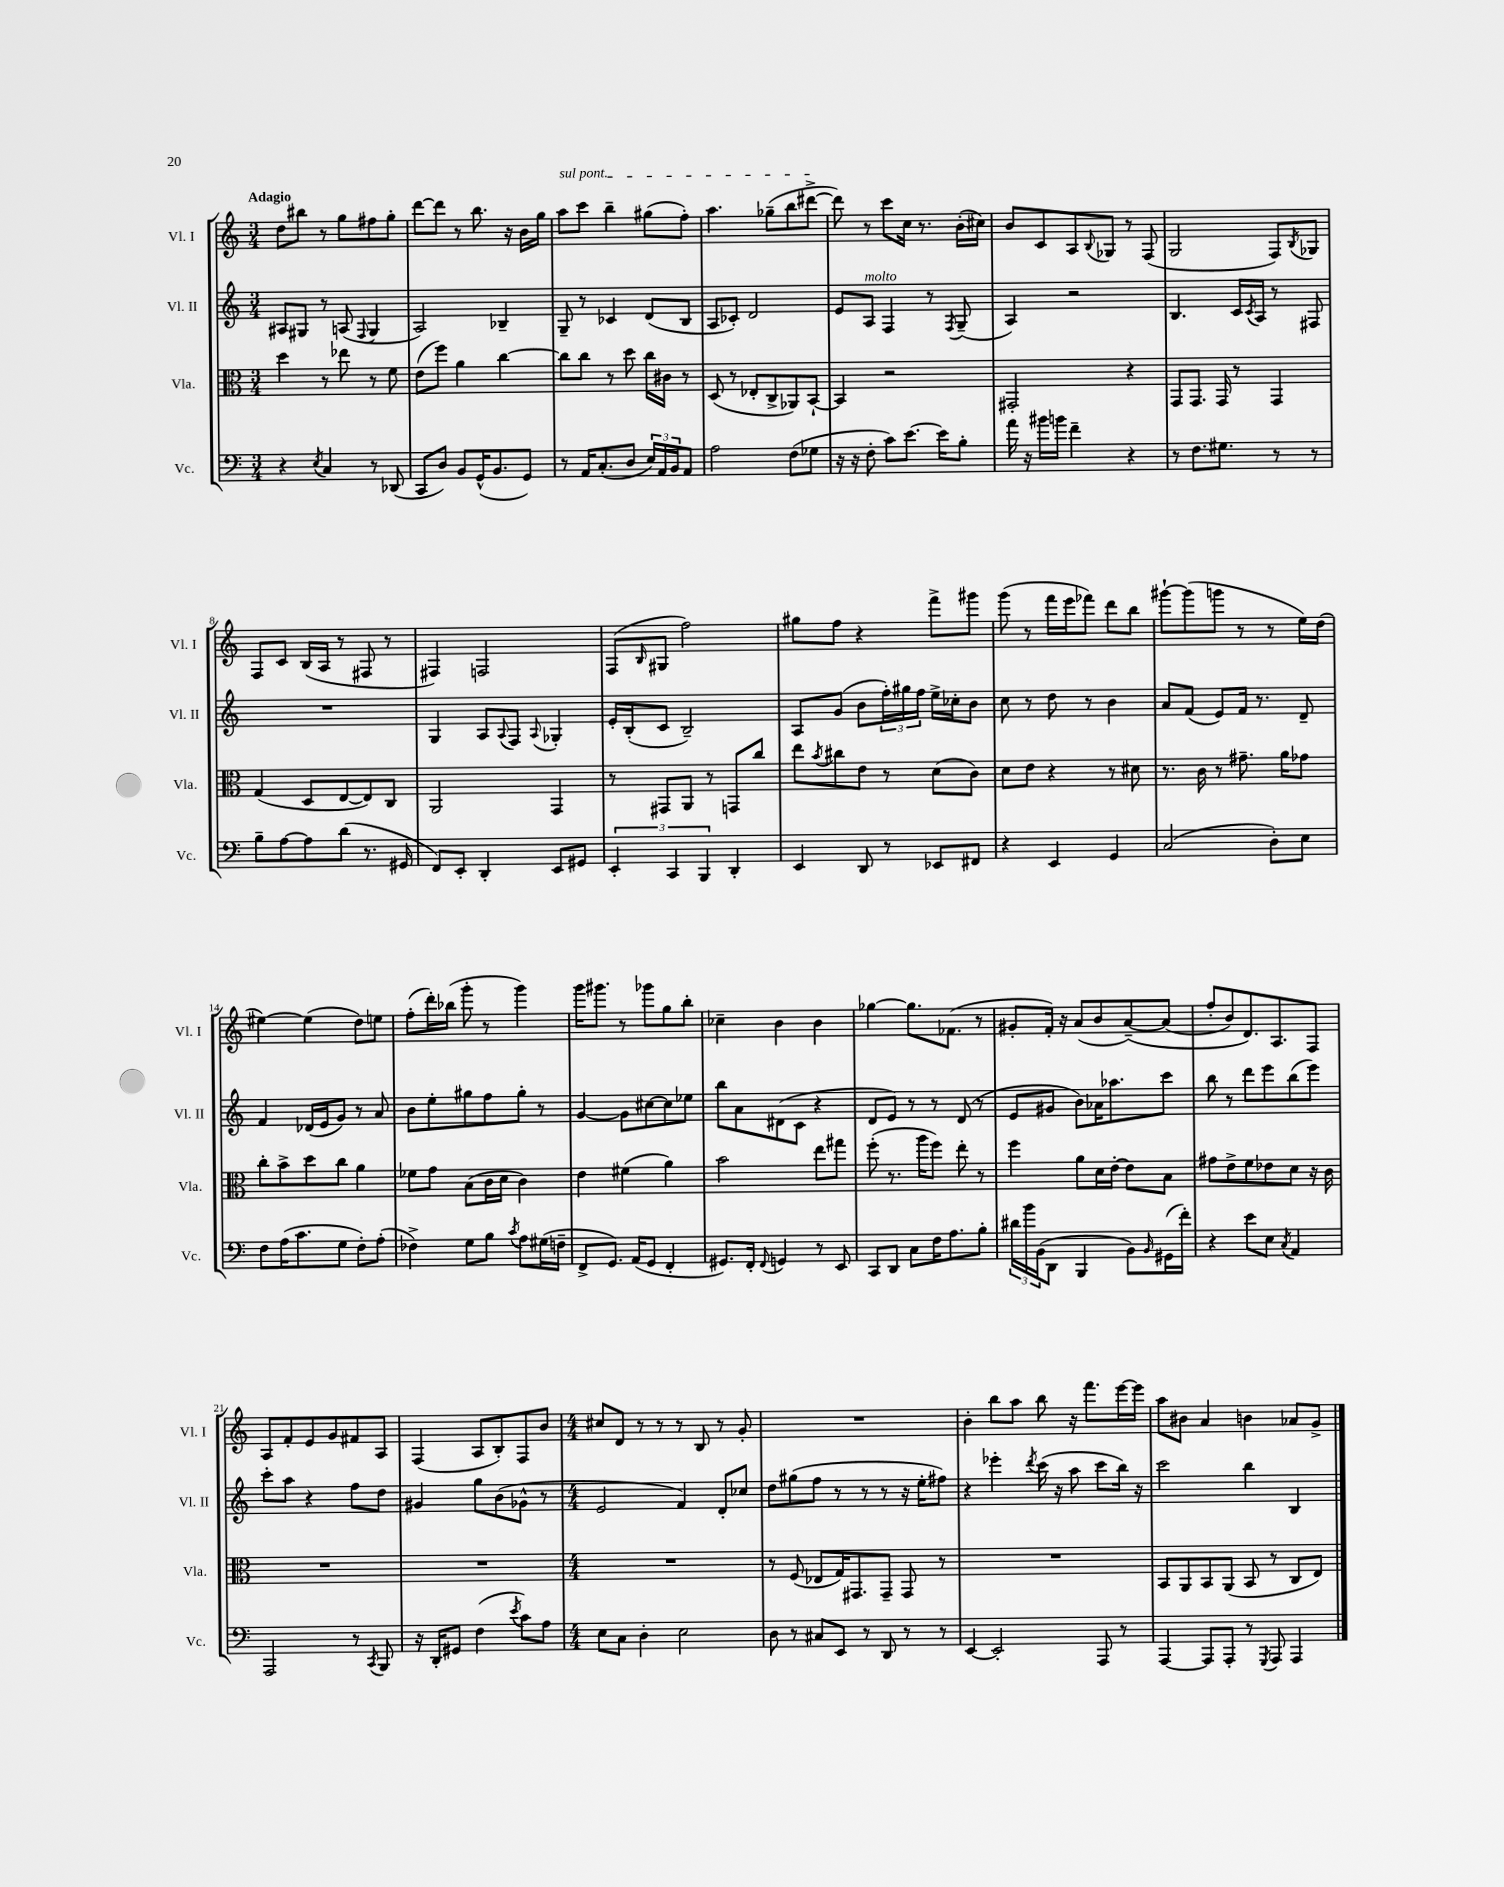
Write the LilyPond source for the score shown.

<<
\new StaffGroup <<
\new Staff = "s0" \with { instrumentName = "Vl. I" shortInstrumentName = "Vl. I" } {
    \clef treble \key c \major \numericTimeSignature \time 3/4 \tempo "Adagio"
    d''8 bis''8 r8 g''8 fis''8 g''8-. |
    d'''8~ d'''8 r8 b''8. r16 b'16 g''16 |
    \once \override TextSpanner.bound-details.left.text = \markup { \italic "sul pont." } a''8\startTextSpan c'''8 b''4-- gis''8( f''8-.) |
    a''4. ges''8--( b''8 dis'''8~->\stopTextSpan |
    dis'''8) r8 c'''8 c''16 r8. b'16-.( cis''16) |
    b'8 c'8 a8 \appoggiatura { b8 } ges8 r8 f8( |
    g2 f8) \acciaccatura { b8 } ges8 |
    f8 c'8 b16( a16 r8 fis8 r8 |
    fis4) f2 |
    f8( \grace { b16 } gis8 f''2) |
    gis''8 f''8 r4 f'''8-> gis'''8 |
    g'''8( r8 f'''16 e'''16 fes'''8) d'''8 b''8 |
    gis'''8~-! gis'''8( g'''8 r8 r8 e''16) d''16( |
    eis''4~) eis''4( d''8) e''8 |
    f''8-.( d'''16-.) bes''16( g'''8-. r8 g'''4) |
    g'''16 gis'''8. r8 ges'''8 g''8 b''8-. |
    ces''4-- b'4 b'4 |
    ges''4~ ges''8. fes'8.( r8 |
    gis'8-. f'16-.) r16 a'8( b'8 a'8~--)\( a'8( |
    f''8-. b'8) d'8.\) a8. f8 |
    a8 f'8-. e'8 g'8 fis'8 a8 |
    f4( a8 b8-.) f8 b'8 |
    \numericTimeSignature \time 4/4 cis''8 d'8 r8 r8 r8 b8 r8 g'8-. |
    R1 |
    b'4-. b''8 a''8 b''8 r16 f'''8. e'''16~ e'''16 |
    a''8 bis'8 a'4 b'4 aes'8 g'8-> \bar "|." |
}
\new Staff = "s1" \with { instrumentName = "Vl. II" shortInstrumentName = "Vl. II" } {
    \clef treble \key c \major \numericTimeSignature \time 3/4
    ais8 gis8 r8 a8( \appoggiatura { f8 } gis4 |
    a2) bes4-- |
    g8-- r8 ces'4 d'8( b8 |
    a8 ces'8-.) d'2 |
    e'8 a8^\markup { \italic "molto" } f4 r8 \acciaccatura { f8 } g8--( |
    a4) r2 |
    b4. c'16 \acciaccatura { c'8 } a16 r8 fis8 |
    R2. |
    g4 a8 \appoggiatura { a8 } f8 \appoggiatura { a8 } ges4-. |
    e'16-. b16-.( c'8 b2--) |
    a8 g'8( b'8 \tuplet 3/2 { f''16-.) gis''16 f''16 } e''16-> ces''16-. b'8 |
    c''8 r8 d''8 r8 b'4 |
    a'8 f'8( e'8) f'16 r8. d'8-- |
    f'4 des'16( e'16 g'8) r8 a'8 |
    b'8 e''8-. gis''8 f''8 gis''8-. r8 |
    g'4~ g'8 cis''8~ cis''8 ees''8 |
    b''8 a'8 dis'8( c'8 r4 |
    d'8 e'8) r8 r8 d'8( r8 |
    e'8 gis'8 b'8) aes'16 aes''8. c'''8 |
    b''8 r8 d'''8 e'''8 b''8( e'''8) |
    c'''8-. a''8 r4 f''8 d''8 |
    gis'4 g''8 b'8( ges'8-^ r8 |
    \numericTimeSignature \time 4/4 e'2 f'4) d'8-. ces''8 |
    d''8 gis''8( f''8 r8 r8 r8 r16 e''16-. fis''8) |
    r4 ees'''4-. \acciaccatura { d'''8 } c'''16( r16 a''8 c'''8 b''16) r16 |
    c'''2 b''4 b4 \bar "|." |
}
\new Staff = "s2" \with { instrumentName = "Vla." shortInstrumentName = "Vla." } {
    \clef alto \key c \major \numericTimeSignature \time 3/4
    d''4 r8 ees''8 r8 f'8 |
    e'8( f''8) a'4 c''4~ |
    c''8 c''8 r8 d''8 c''16 cis'16 r8 |
    d8( r8 ees8-. c8-> aes,8) b,8~-! |
    b,4 r2 |
    gis,2-. r4 |
    g,8 g,8. g,16 r8 g,4 |
    g4( d8 e8~ e8) c8 |
    a,2 g,4 |
    r8 gis,8 a,8 r8 g,8 c''8 |
    e''8 \acciaccatura { b'8 } cis''8 e'8 r8 d'8( c'8) |
    d'8 e'8 r4 r8 dis'8 |
    r8. c'16 r8 gis'8.-- a'16 ges'8 |
    c''8-. b'8-> d''8 c''8 a'4 |
    fes'8 g'8 b8( c'16 d'16 c'4) |
    e'4 fis'4( a'4) |
    b'2 e''8 gis''8 |
    f''8-.( r8. a''16 f''8) e''8-. r8 |
    f''4 a'8 d'16 e'16~-. e'8 b8 |
    gis'8 e'8-> f'8 ees'8 d'8 r16 c'16 |
    R2. |
    R2. |
    \numericTimeSignature \time 4/4 R1 |
    r8 f8( ees8 g16) gis,8. gis,8-- gis,8 r8 |
    R1 |
    b,8 a,8 b,8 a,8( b,8 r8 c8 e8) \bar "|." |
}
\new Staff = "s3" \with { instrumentName = "Vc." shortInstrumentName = "Vc." } {
    \clef bass \key c \major \numericTimeSignature \time 3/4
    r4 \acciaccatura { e8 } c4 r8 des,8( |
    c,8 d8) b,8 g,16-^( b,8. g,8) |
    r8 a,16 c8.-.( d8 \tuplet 3/2 { e16) a,16 b,16 } a,8 |
    a2 f8( ges8 |
    r16 r16 f8-. c'8) e'8.~ e'16 b8-. |
    a'16 r16 bis'16 b'16 f'4-- r4 |
    r8 f8. gis8. r8 r8 |
    b8-- a8~ a8 d'8( r8. gis,16 |
    f,8) e,8-. d,4-. e,8 gis,8 |
    \tuplet 3/2 { e,4-. c,4 b,,4 } d,4-. |
    e,4 d,8 r8 ees,8 fis,8 |
    r4 e,4 g,4 |
    c2( d8-.) e8 |
    f8 a16( c'8. g8 f8-.) a8-.( |
    fes4->) g8 b8 \acciaccatura { c'8 } a8 gis16( f16-- |
    f,8-> g,8.) a,16( g,8 f,4-. |
    gis,8.) f,16-. \appoggiatura { f,8 } g,4 r8 e,8 |
    c,8 d,8 c8 f16 a8. b8-. |
    \tuplet 3/2 { dis'16 b'16 b,16( } d,8 b,,4 b,8) \grace { b,16 } gis,16( f'16-.) |
    r4 e'8 e8 \acciaccatura { c8 } a,4 |
    a,,2 r8 \acciaccatura { c,8 } b,,8 |
    r16 d,16-. gis,8 f4( \acciaccatura { e'8 } c'8) a8 |
    \numericTimeSignature \time 4/4 e8 c8 d4-. e2 |
    d8 r8 cis8 e,8 r8 d,8 r8 r8 |
    e,4~ e,2-. a,,8 r8 |
    a,,4~ a,,8 a,,8-. r8 \acciaccatura { g,,8 } a,,8 a,,4 \bar "|." |
}
>>
>>
